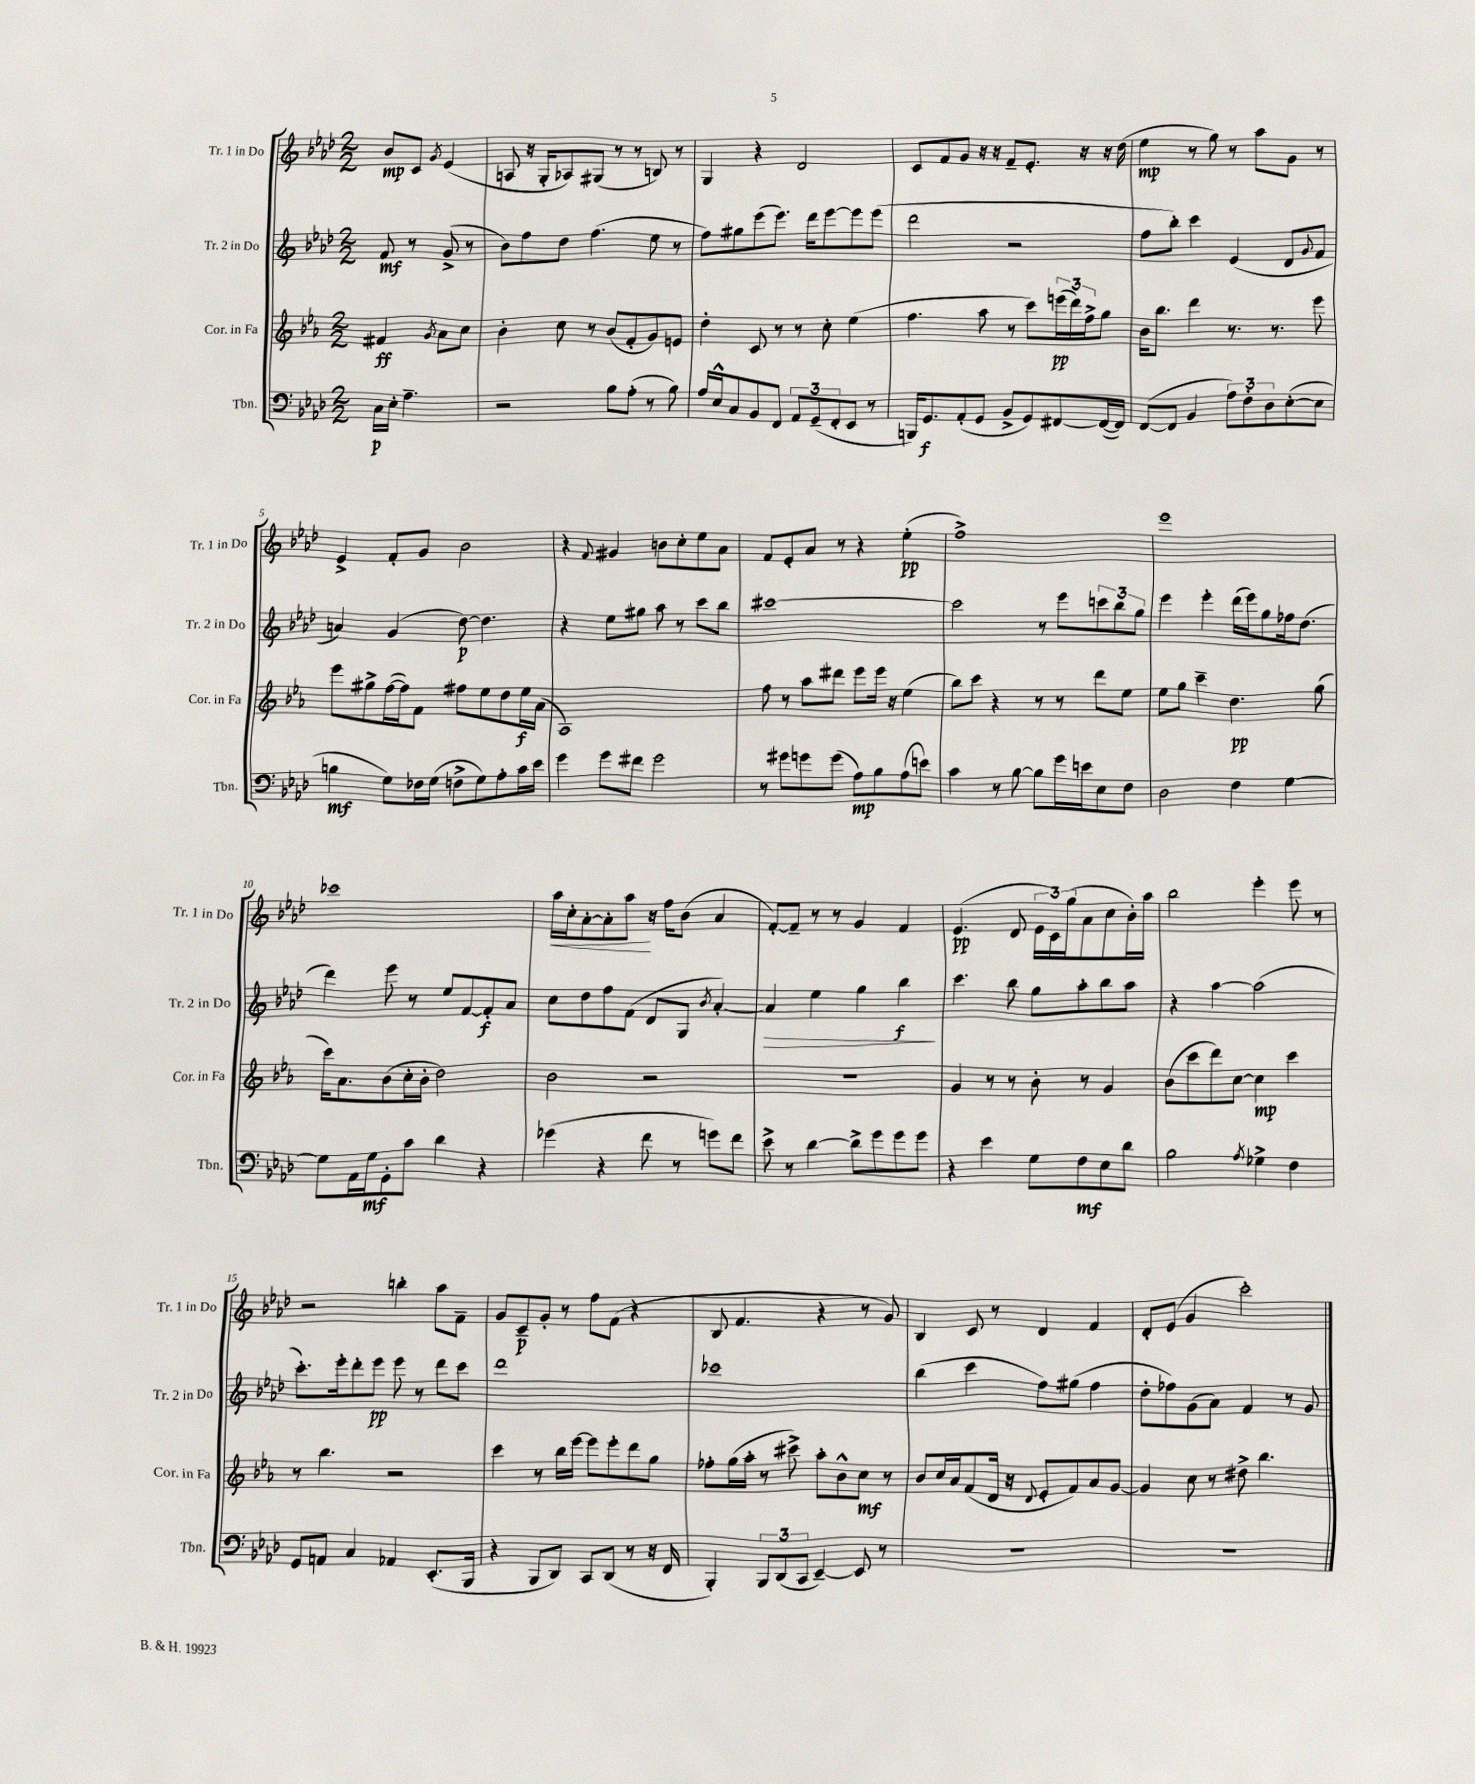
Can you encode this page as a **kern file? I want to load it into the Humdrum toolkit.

**kern	**kern	**kern	**kern
*staff4	*staff3	*staff2	*staff1
*clefF4	*clefG2	*clefG2	*clefG2
*k[b-e-a-d-]	*k[b-e-a-]	*k[b-e-a-d-]	*k[b-e-a-d-]
*M2/2	*M2/2	*M2/2	*M2/2
16C\LL	4f#/	8f/	8b-/L
16E-'\JJ	.	.	.
4.A-~\	.	8r	8c/J
.	8qg/	.	8qg/
.	8a-\L	(8g^/	(4e-/
.	8cc\J	8r	.
=	=	=	=
2r	4b-'\	8b-\L)	8A/
.	.	8ff\	16r
.	.	.	16G'/LK
.	8cc\	8dd-\J	8A-/)
.	8r	(4.ff\	(8G#/J
8B-\L	(8b-/L	.	8r
(8A-'\J	8f'/	.	8r
8r	8g/)	8ee-\	8B/)
8B-\)	8e/J	8r	8r
=	=	=	=
16A-/LL	4dd'\	8ff\L)	4G/
16E-^^/J	.	.	.
8C/	.	8gg#\	.
8BB-/	8c/	(8eee-\	4r
8FF/J	8r	8.eee-\J)	.
12AA-/L	8r	.	2d-/
.	.	16ddd-\LK	.
(12GG~/	.	.	.
.	8cc'\	[8eee-\	.
12FF'/	.	.	.
8EE-/J	(4ee-\	8eee-\]	.
8r	.	(8eee-\J	.
=	=	=	=
16BBB/LK)	4.ff\	2ddd-\	8c/L
8.GG/	.	.	.
.	.	.	8f/
(8AA-'/	.	.	8g/J
8GG/J	8aa-\	.	16r
.	.	.	16r
8BB-^/L	8r	2r	8f~/L
8GG/)	8ccc\L)	.	8.e-'/J
[8FF#/	(24eee\L	.	.
.	24ddd\)	.	.
.	.	.	16r
.	24ff^\J	.	.
(16FF#/_L	8gg\J	.	16r
16FF#/]JJ)	.	.	(16dd-\
=	=	=	=
([8FF/L	16b-\LK	8ff\L	4ee-\
.	8.bb-\J	.	.
8FF/]J	.	8bb-'\J)	.
4BB-/	4ddd\	4ccc\	8r
.	.	.	8gg\)
12A-\L)	8.r	(4e-/	8r
12F'\	.	.	.
.	.	.	8aa-\L
12D-\	.	.	.
.	8.r	.	.
([8E-'\	.	8d-/L	8g\J
.	.	8qqg/	.
8E-\]J	8eee-\	8f/J	8r
=	=	=	=
4B\	8eee-\L	4a/)	4e-^/
.	8gg#^\	.	.
8G\L)	([16ff\L	(4g/	8f'/L
.	16ff\]J)	.	.
16F-\L	8f\J	.	8g/J
(16G\JJ	.	.	.
8F^\L	8ff#\L	[8dd-\)	2b-\
8G\)	8ee-\	4.dd-\]	.
8A-'\	8dd\	.	.
16c\L	16ee-\L	.	.
16e-\JJ	(16a-\JJ	.	.
=	=	=	=
4g\	1A-)	4r	4r
.	.	.	8qqf/
8g\L	.	8ee-\L	4g#/
8f#\J	.	8gg#\J	.
2g\	.	8aa-\	8b\L
.	.	8r	8cc'\
.	.	8ccc\L	8ee-\
.	.	8bb-\J	8a-\J
=	=	=	=
8r	8ff\	[1ccc#	8f/L
8g#\L	8r	.	8e-'/
8g\	8aa-\L	.	8a-/J
(8g\J	8ddd#\J	.	8r
8A-\L)	8eee-\L	.	4r
8B-\	16eee-\Jk	.	.
.	16r	.	.
(8A-\	(4ee-\	.	(4ee-'\
8e\J)	.	.	.
=	=	=	=
4c\	8bb-\L)	2ccc#\]	1ff^)
.	8ccc\J	.	.
8r	4r	.	.
[8B-\	.	.	.
8B-\]L	8r	8r	.
16g\L	8r	8eee-\L	.
16e\J	.	.	.
8E-\	8ddd\L	12ccc\	.
.	.	12bb-\	.
8F\J	8ee-\J	.	.
.	.	12gg\J	.
=	=	=	=
2D-\	8ee-\L	4eee-\	1eee-
.	8gg\J	.	.
.	4ccc~\	4eee-'\	.
4F\	4.dd\	(16ddd-\LL	.
.	.	16eee-\J)	.
.	.	8gg\	.
[4G\	.	16ff-\k	.
.	.	(8.dd-\J	.
.	(8gg\	.	.
=	=	=	=
8G\]L	16ccc\LK)	4ddd-\)	1ccc-
.	8.a-\	.	.
16AA-\L	.	.	.
16G\J	.	.	.
8GG'\	(8b-\	8eee-\	.
8c\J	16cc'\L	8r	.
.	16b-'\JJ	.	.
4d-\	2dd\)	8ee-/L	.
.	.	[8f/	.
4r	.	8f'/]	.
.	.	8a-/J	.
=	=	=	=
(4g-\	2b-\	8cc\L	16aa-\LL
.	.	.	16cc'\J
.	.	8dd-\	[8a-'\
4r	.	8ff\	8a-'\]
.	.	(8f\J	8aa-\J
8f\	2r	8d-/L	16r
.	.	.	16ff\LK
8r	.	8G/J	(8b-\J
.	.	8qb-/	.
8g\L)	.	[4a-'/)	4a-/
8f\J	.	.	.
=	=	=	=
8e-^\	1r	4a-/]	[8f'/L)
8r	.	.	8f~/]J
[4d-\	.	4ee-\	8r
.	.	.	8r
8d-^\]L	.	4gg\	4g/
8g\	.	.	.
8g\	.	4bb-\	4f/
8g\J	.	.	.
=	=	=	=
4r	4g/	4.ccc\	(4.e-/
4e-\	8r	.	.
.	8r	8bb-\	8d-/
8G\L	8b-'\	8gg\L	24e-\LL
.	.	.	24c\)
.	.	.	(24gg\J
8F\	8r	8aa-'\	8a-\
8E-\	4g/	8bb-\	8cc\
8d-\J	.	8aa-\J	16b-'\L)
.	.	.	16aa-\JJ
=	=	=	=
2B-\	(8b-\L	4r	2bb-\
.	8ccc\	.	.
.	8ddd\)	[4aa-\	.
.	[8cc\J	.	.
8qA-/	.	.	.
4G-^\	4cc\]	(2aa-\]	4eee-'\
4F\	4ccc\	.	8eee-\
.	.	.	8r
=	=	=	=
8GG/L	8r	8.ccc'\L)	2r
8AA/J	4.bb-\	.	.
.	.	16eee-'\k	.
4C/	.	8ddd-'\	.
.	.	8eee-\J	.
4AA-/	2r	8eee-\	4bb'\
.	.	8r	.
(8.EE-'/L	.	8ddd-\L	8aa-\L
.	.	8ccc\J	8f~\J
16BBB-/Jk	.	.	.
=	=	=	=
4r	4ccc\	1ddd-	8g/L
.	.	.	8c~/
8BBB-/L	8r	.	8g'/J
8DD-/J)	16bb-\LL	.	8r
.	[16eee-\JJ	.	.
8CC/L	8eee-\]L	.	8ff\L
(8DD-/J	8eee-'\	.	(8f\J
8r	8ddd\	.	4r
16r	8gg\J	.	.
16FF/	.	.	.
=	=	=	=
4BBB-'/)	8ff-'\L	1ccc-	8B-/
.	(16gg\L	.	4.f/
.	16aa-'\JJ	.	.
12BBB-/L	8r	.	.
(12DD-/	.	.	.
.	8ccc#^\)	.	.
12CC/J	.	.	.
[4EE-~/)	8aa-'\L	.	4r
.	8b-^^\	.	.
8EE-/]	8cc\J	.	8r
8r	8r	.	8g/)
=	=	=	=
1r	8b-/L	(4bb-\	4B-/
.	16cc/L	.	.
.	16a-/J	.	.
.	(8f/	4ccc\	8c/
.	16d/Jk	.	8r
.	16r	.	.
.	8qqd/	.	.
.	8e-'/L	8ff\L)	4d-/
.	8f/)	(8gg#\J	.
.	8a-/	4ff\	4f/
.	[8g/J	.	.
=	=	=	=
1r	4g/]	8dd-'\L	8d-'/L
.	.	8ff-\)	(8e-/J
.	8cc\	(8g\	4g/
.	8r	8a-\J)	.
.	8dd#^\	4f/	2ccc'\)
.	4.bb-\	.	.
.	.	8r	.
.	.	8g/	.
==	==	==	==
*-	*-	*-	*-
